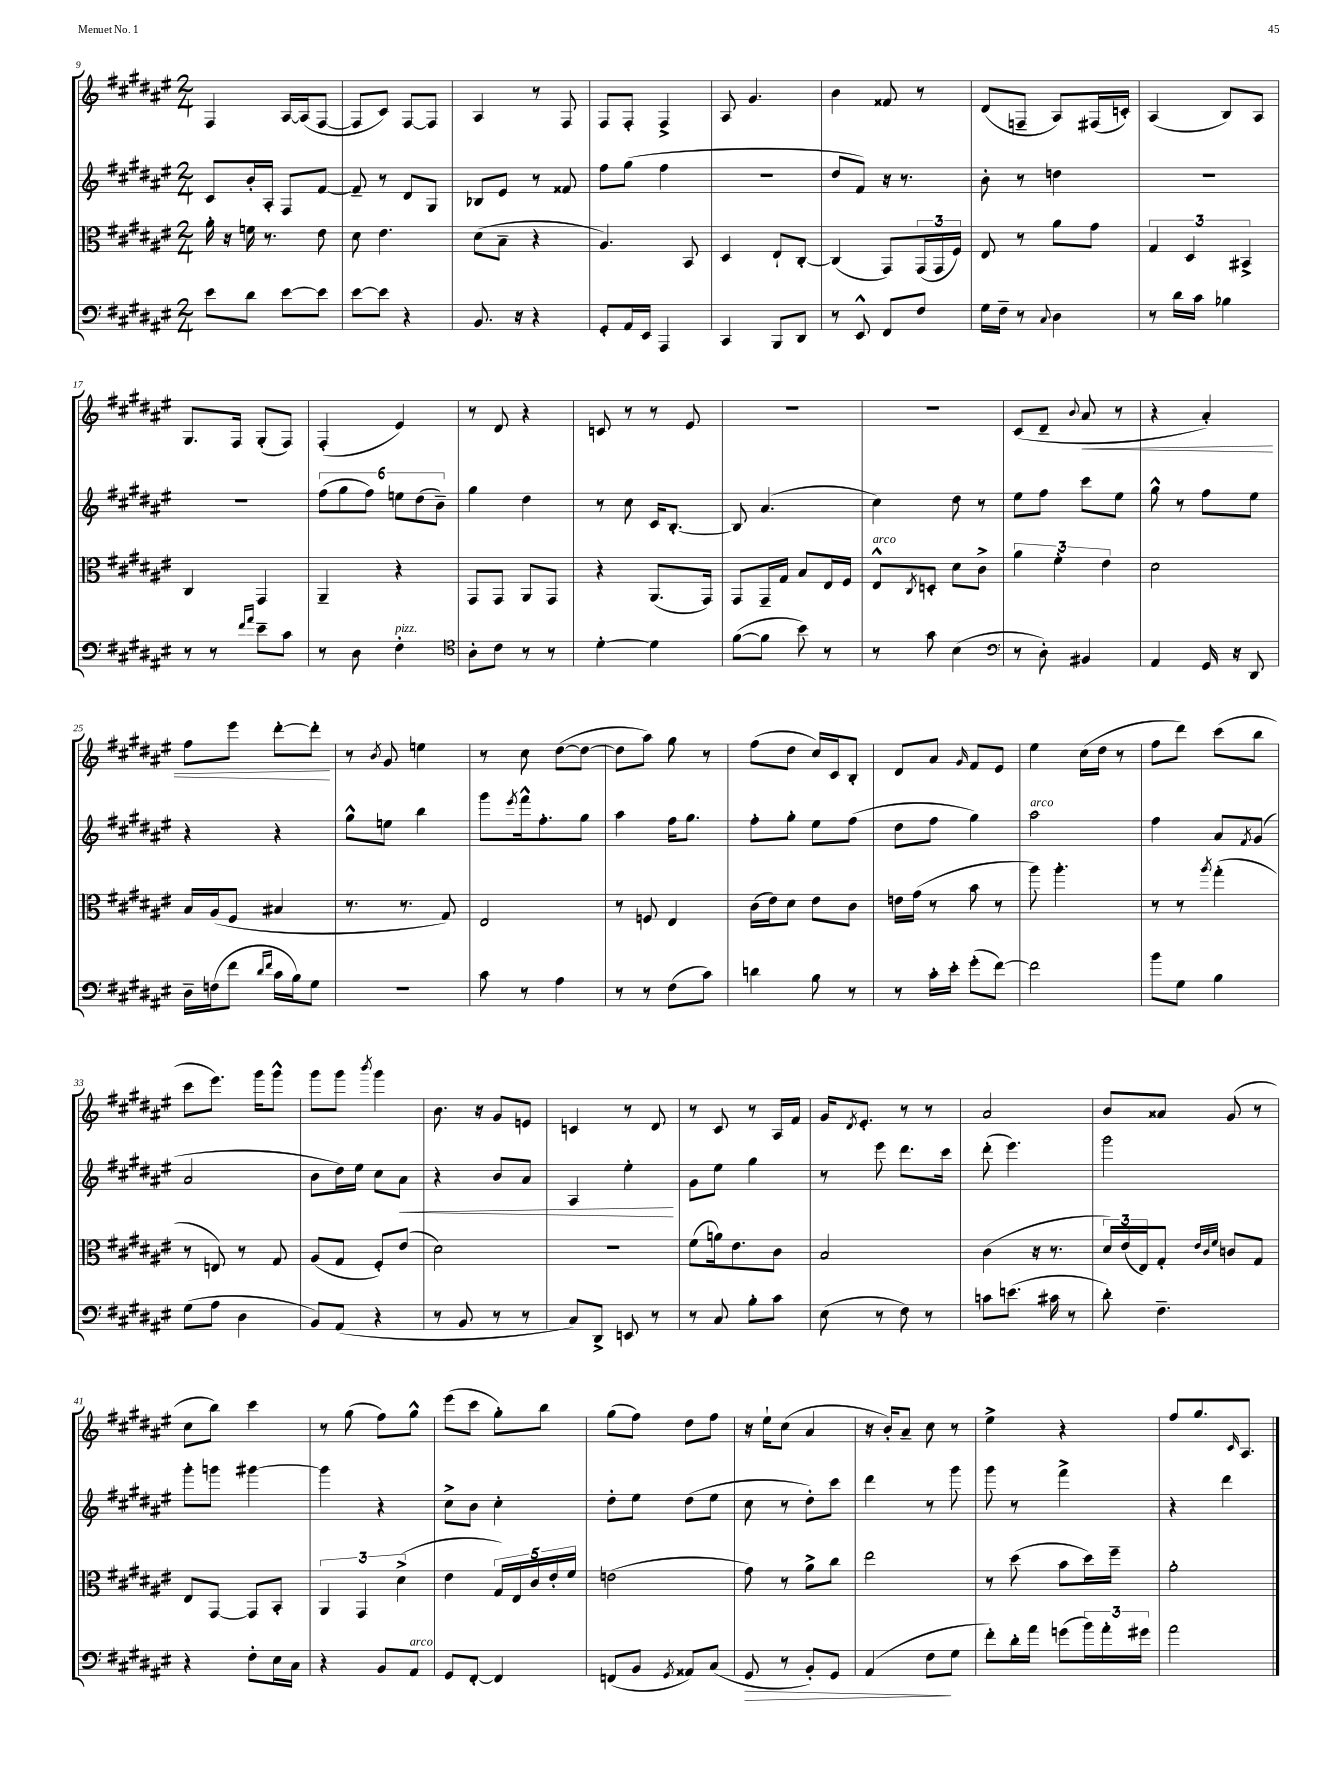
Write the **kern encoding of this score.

**kern	**kern	**kern	**kern
*staff4	*staff3	*staff2	*staff1
*clefF4	*clefC3	*clefG2	*clefG2
*k[f#c#g#d#a#e#]	*k[f#c#g#d#a#e#]	*k[f#c#g#d#a#e#]	*k[f#c#g#d#a#e#]
*M2/4	*M2/4	*M2/4	*M2/4
8e#\L	16a#'\	8c#/L	4F#/
.	16r	.	.
8d#\J	16f\	16b'/L	.
.	8.r	16A#'/JJ	.
[8e#\L	.	8F#/L	[16A#/LL
.	.	.	(16A#/]J
8e#\]J	8e#\	[8f#/J	[8F#/J
=	=	=	=
[8e#\L	8d#\	8f#~/]	8F#/]L
8e#\]J	4.e#\	8r	8c#/J)
4r	.	8d#/L	[8F#/L
.	.	8G#/J	8F#/]J
=	=	=	=
8.BB/	(8d#\L	8B-/L	4A#/
.	8B~\J	8e#/J	.
16r	.	.	.
4r	4r	8r	8r
.	.	8f##/	8F#/
=	=	=	=
8GG#'/L	4.A#/)	8ff#\L	8F#/L
16AA#/L	.	(8gg#\J	8F#'/J
16EE#/JJ	.	.	.
4AAA#/	.	4ff#\	4F#^/
.	8BB/	.	.
=	=	=	=
4CC#/	4D#/	2r	8A#/
.	.	.	4.g#/
8BBB/L	8E#`/L	.	.
8DD#/J	[8C#'/J	.	.
=	=	=	=
8r	(4C#/]	8dd#/L	4b\
8EE#^^/	.	8f#/J)	.
8FF#/L	8GG#/L)	16r	8f##/
.	.	8.r	.
8F#/J	(24GG#/L	.	8r
.	24GG#/	.	.
.	24F#/JJ)	.	.
=	=	=	=
16G#\LL	8E#/	8b'\	(8d#/L
16F#~\JJ	.	.	.
8r	8r	8r	8F~/J
8qqC#/	.	.	.
4D#\	8a#\L	4dd\	8A#/L)
.	8g#\J	.	(16F#/L
.	.	.	16c'/JJ)
=	=	=	=
8r	6G#/	2r	(4A#/
16d#\LL	.	.	.
.	6D#/	.	.
16c#\JJ	.	.	.
4B-\	.	.	8B/L)
.	6BB#^/	.	.
.	.	.	8A#/J
=	=	=	=
8r	4C#/	2r	8.G#/L
8r	.	.	.
.	.	.	16F#/Jk
16qqf#/LL	.	.	.
16qqa#/JJ	.	.	.
8e#~\L	4GG#/	.	(8G#'/L
8c#\J	.	.	8F#/J)
=	=	=	=
8r	4AA#~/	(12ff#\L	(4F#'/
.	.	12gg#\	.
8D#\	.	.	.
.	.	12ff#\J)	.
4F#'\	4r	12ee\L	4e#/)
.	.	(12dd#\	.
.	.	12b~\J)	.
=	=	=	=
*clefC4	*	*	*
8A#'\L	8GG#/L	4gg#\	8r
8c#\J	8GG#/J	.	8d#/
8r	8AA#/L	4dd#\	4r
8r	8GG#/J	.	.
=	=	=	=
[4d#'\	4r	8r	8c/
.	.	8cc#\	8r
4d#\]	(8.AA#/L	16c#/LK	8r
.	.	[8.B'/J	.
.	.	.	8e#/
.	16GG#/Jk)	.	.
=	=	=	=
([8f#\L	8GG#/L	8B/]	2r
8f#\]J	16GG#~/L	(4.a#/	.
.	16G#/JJ	.	.
8b\)	8B/L	.	.
8r	16E#/L	.	.
.	16F#/JJ	.	.
=	=	=	=
8r	8E#^^/L	4cc#\)	2r
.	8qC#/	.	.
8g#\	8D'/J	.	.
(4B\	8d#\L	8dd#\	.
.	8c#^\J	8r	.
=	=	=	=
*clefF4	*	*	*
8r	6a#\	8ee#\L	(8c#/L
8D#'\)	.	8ff#\J	8d#~/J
.	6f#'\	.	.
.	.	.	8qqb/
4BB#/	.	8ccc#\L	8a#/
.	6e#\	.	.
.	.	8ee#\J	8r
=	=	=	=
4AA#/	2d#\	8gg#^^\	4r
.	.	8r	.
16GG#/	.	8ff#\L	4a#'/)
16r	.	.	.
8DD#/	.	8ee#\J	.
=	=	=	=
16D#~\LL	16B/LL	4r	8ff#\L
(16F\J	(16A#/J	.	.
8f#\J	8F#/J	.	8eee#\J
16qqd#/LL	.	.	.
16qqf#/JJ	.	.	.
16c#\LL	4B#/	4r	[8ddd#'\L
16B\J)	.	.	.
8G#\J	.	.	8ddd#'\]J
=	=	=	=
2r	8.r	8gg#^^\L	8r
.	.	.	8qb/
.	.	8ee\J	8g#/
.	8.r	.	.
.	.	4bb\	4ee\
.	8G#/)	.	.
=	=	=	=
8c#\	2E#/	8ggg#\L	8r
.	.	8qeee#/	.
8r	.	16fff#^^\k	8cc#\
.	.	8.ff#'\	.
4A#\	.	.	([8dd#\L
.	.	8gg#\J	8dd#\_J
=	=	=	=
8r	8r	4aa#\	8dd#\]L
8r	8F/	.	8aa#\J)
(8F#\L	4E#/	16ff#\LK	8gg#\
.	.	8.gg#\J	.
8c#\J)	.	.	8r
=	=	=	=
4d\	(16c#\LL	8ff#'\L	(8ff#\L
.	16e#\J)	.	.
.	8d#\J	8gg#'\J	8dd#\J
8B\	8e#\L	8ee#\L	16cc#/LL)
.	.	.	16c#/J
8r	8c#\J	(8ff#\J	8B'/J
=	=	=	=
8r	16e\LL	8dd#\L	8d#/L
.	(16g#\JJ	.	.
16c#'\LL	8r	8ff#\J	8a#/J
16e#'\JJ	.	.	.
.	.	.	16qqg#/
(8g#'\L	8b\	4gg#\)	8f#/L
[8f#\J)	8r	.	8e#/J
=	=	=	=
2f#\]	8aa#\)	2aa#\	4ee#\
.	4.aa#'\	.	.
.	.	.	(16cc#\LL
.	.	.	16dd#\JJ
.	.	.	8r
=	=	=	=
8b\L	8r	4ff#\	8ff#\L
8G#\J	8r	.	8ddd#\J)
.	8qaa#/	.	.
4B\	(4gg#'\	8a#/L	(8ccc#\L
.	.	8qf#/	.
.	.	(8g#/J	8bb\J
=	=	=	=
(8G#\L	8r	2a#/	8ccc#\L
8A#\J	8E/)	.	8.eee#\J)
4D#\	8r	.	.
.	.	.	16ggg#\LK
.	8G#/	.	8ggg#^^\J
=	=	=	=
8BB/L)	(8A#/L	8b\L	8ggg#\L
(8AA#/J	8G#/J	16dd#\L)	8ggg#\J
.	.	16ee#\JJ	.
.	.	.	8qbbb/
4r	8F#'/L)	8cc#\L	4ggg#\
.	(8e#/J	8a#\J	.
=	=	=	=
8r	2d#\)	4r	8.b\
8BB/	.	.	.
.	.	.	16r
8r	.	8b/L	8g#/L
8r	.	8a#/J	8e/J
=	=	=	=
8C#/L)	2r	4A#/	4c/
8DD#^/J	.	.	.
8EE/	.	4ee#'\	8r
8r	.	.	8d#/
=	=	=	=
8r	(8f#\L	8g#\L	8r
8C#/	16a\k)	8ee#\J	8c#/
.	8.e#\	.	.
8B'\L	.	4gg#\	8r
8c#\J	8c#\J	.	16A#/LL
.	.	.	16f#/JJ
=	=	=	=
(8E#\	2B/	8r	16g#/LK
.	.	.	8qd#/
.	.	.	8.e#'/J
8r	.	8eee#\	.
8F#\)	.	8.ddd#\L	8r
8r	.	.	8r
.	.	16ccc#\Jk	.
=	=	=	=
8c\L	(4c#\	(8ddd#'\	2a#/
(8.e\J	.	4.eee#\)	.
.	16r	.	.
16c#\	8.r	.	.
8r	.	.	.
=	=	=	=
8d#'\)	24d#/LL)	2ggg#\	8b/L
.	(24e#/	.	.
.	24E#/J)	.	.
4.F#~\	8G#'/J	.	8a##/J
.	32qqe#/LLL	.	.
.	32qqc#/	.	.
.	32qqf#/JJJ	.	.
.	8c/L	.	(8g#/
.	8G#/J	.	8r
=	=	=	=
4r	8E#/L	8ggg#'\L	8cc#\L
.	[8GG#/J	8ggg\J	8bb\J)
8F#'\L	8GG#/]L	[4ggg#\	4ccc#\
16E#\L	8BB'/J	.	.
16C#\JJ	.	.	.
=	=	=	=
4r	6AA#/	4ggg#\]	8r
.	.	.	(8gg#\
.	6GG#/	.	.
8BB/L	.	4r	8ff#\L)
.	(6d#^\	.	.
8AA#/J	.	.	8gg#^^\J
=	=	=	=
8GG#/L	4e#\	8cc#^\L	(8eee#\L
[8FF#'/J	.	8b\J	8ccc#\J
4FF#/]	20G#/LL)	4cc#'\	8gg#'\L)
.	20E#/	.	.
.	20c#/	.	.
.	.	.	8bb\J
.	20e#'/	.	.
.	20f#/JJ	.	.
=	=	=	=
(8FF/L	(2e\	8dd#'\L	(8gg#\L
8BB/J	.	8ee#\J	8ff#\J)
8qGG#/	.	.	.
8AA##/L)	.	(8dd#\L	8dd#\L
(8C#/J	.	8ee#\J	8ff#\J
=	=	=	=
8GG#/	8g#\)	8cc#\	16r
.	.	.	16ee#`\LK
8r	8r	8r	(8cc#\J
8BB'/L)	8a#^\L	8dd#'\L)	4a#/
8GG#/J	8cc#\J	8ccc#\J	.
=	=	=	=
(4AA#/	2ee#\	4ddd#\	16r
.	.	.	16b'/LK)
.	.	.	8a#~/J
8F#\L	.	8r	8cc#\
8G#\J	.	8ggg#\	8r
=	=	=	=
8f#'\L)	8r	8ggg#\	4ee#^\
16d#'\L	(8dd#\	8r	.
16a#\JJ	.	.	.
(8g\L	8b\L	4fff#^\	4r
24b\L)	16dd#\L)	.	.
24a#'\	.	.	.
.	16ff#~\JJ	.	.
24g#\JJ	.	.	.
=	=	=	=
2a#\	2a#'\	4r	8ff#/L
.	.	.	8.gg#/
.	.	4ddd#\	.
.	.	.	16qqc#/
.	.	.	8.A#/J
==	==	==	==
*-	*-	*-	*-
